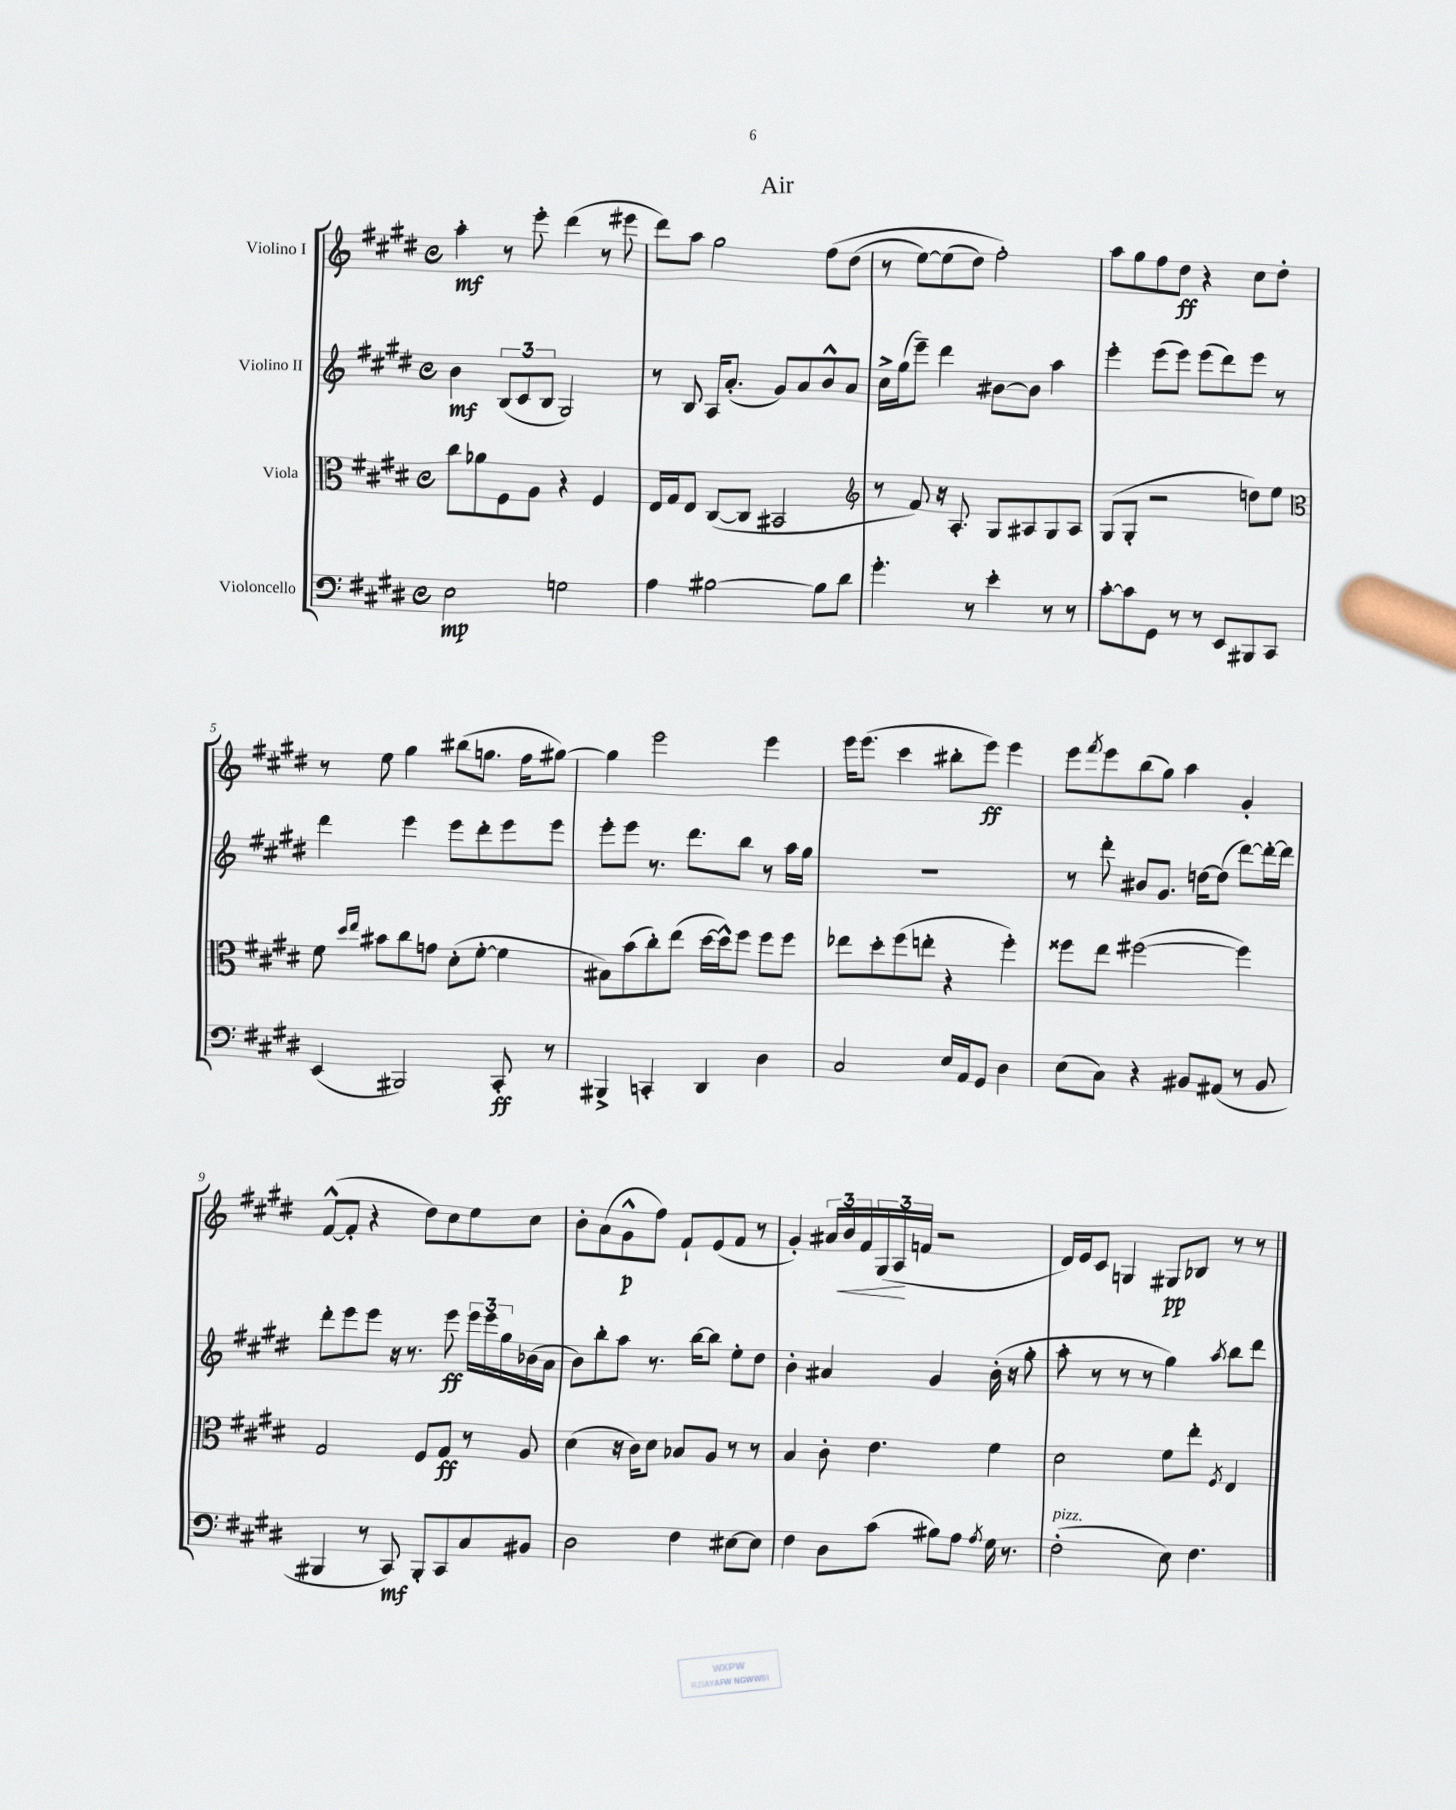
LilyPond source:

\header { title = "Air" }
<<
\new StaffGroup <<
\new Staff = "s0" \with { instrumentName = "Violino I" } {
    \clef treble \key e \major \defaultTimeSignature \time 4/4
    a''4-.\mf r8 e'''8-. dis'''4( r8 eis'''8 |
    dis'''8) a''8 gis''2 fis''8\( dis''8( |
    r8 e''8~) e''8( dis''8) fis''2-.\) |
    a''8 gis''8 fis''8 dis''8\ff r4 cis''8 dis''8-. |
    r8 e''8 gis''4 bis''8( g''8. fis''16 gis''8~) |
    gis''4 e'''2 e'''4 |
    e'''16 e'''8.( cis'''4 bis''8-. e'''8\ff) e'''4 |
    e'''8 \acciaccatura { fis'''8 } e'''8 b''8( gis''8) a''4 gis'4-. |
    fis'8~-^( fis'8-. r4 dis''8) cis''8 e''8 cis''8 |
    b'8-. a'8( gis'8-^\p fis''8) fis'8-! e'8( fis'8 r8 |
    gis'4-.) \tuplet 3/2 { ais'16 b'16\< fis'16 } \tuplet 3/2 { gis16( a16\! f'16 } r2 |
    dis'16) e'16 cis'8 g4 gis8\pp bes8 r8 r8 \bar "|." |
}
\new Staff = "s1" \with { instrumentName = "Violino II" } {
    \clef treble \key e \major \defaultTimeSignature \time 4/4
    b'4\mf \tuplet 3/2 { b8( cis'8 b8 } gis2) |
    r8 b8 a16 a'8.-.( gis'8) a'8 b'8-^ a'8 |
    cis''16-> gis''16( e'''8--) dis'''4 bis'8~ bis'8 a''4 |
    e'''4-. e'''8( e'''8) e'''8( dis'''8) e'''8 r8 |
    dis'''4 e'''4 e'''8 dis'''8-. e'''8 e'''8 |
    e'''8-. e'''8 r8. dis'''8. b''8 r8 a''16 gis''16 |
    R1 |
    r8 dis'''8-. bis'8 gis'8. d''16~ d''8( dis'''8~) dis'''16~-. dis'''16 |
    dis'''8-. e'''8 e'''8 r16 r8. e'''8\ff \tuplet 3/2 { e'''16 e'''16 gis''16 } bes'16( a'16 |
    b'8) b''8-. a''8 r8. b''16~ b''8 e''8-. dis''8 |
    b'4-. ais'4 gis'4 b'16-.( r16 gis''8-. |
    a''8-. r8 r8 r8 gis''4) \acciaccatura { a''8 } b''8 dis'''8 \bar "|." |
}
\new Staff = "s2" \with { instrumentName = "Viola" } {
    \clef alto \key e \major \defaultTimeSignature \time 4/4
    cis''8 aes'8 fis8 a8 r4 fis4 |
    e16 gis16 e8 cis8~( cis8 bis,2 |
    \clef treble r8 fis'8) r16 a8.-. gis8 ais8 gis8 ais8 |
    gis8( gis8-. r2 d''8) e''8 |
    \clef alto fis'8 \grace { dis''16 e''16 } bis'8 cis''8 g'8 dis'8-.( fis'8~-. fis'4 |
    bis8) b'8( cis''8-.) e''8( dis''16~ dis''16-^) fis''8 fis''8 fis''8 |
    ees''8 dis''8-. fis''8( e''8-. r4 fis''4-.) |
    fisis''8 e''8 fis''2~( fis''4) |
    gis2 fis8 gis8\ff r8 a8 |
    dis'4( r16 cis'16) dis'8 bes8 a8 r8 r8 |
    b4 cis'8-. e'4. fis'4 |
    dis'2 fis'8 e''8-. \acciaccatura { fis8 } e4 \bar "|." |
}
\new Staff = "s3" \with { instrumentName = "Violoncello" } {
    \clef bass \key e \major \defaultTimeSignature \time 4/4
    e2\mp g2 |
    a4 bis2~ bis8 dis'8 |
    gis'4.-. r8 e'4-. r8 r8 |
    cis'8~-. cis'8 gis,8 r8 r8 e,8 bis,,8 cis,8 |
    e,4( bis,,2) cis,8-.\ff r8 |
    bis,,4-> c,4-. dis,4 dis4 |
    cis2 e16 a,16 gis,8 dis4 |
    e8( cis8) r4 bis,8 ais,8( r8 bis,8 |
    bis,,4 r8 cis,8\mf) bis,,8-. cis,8 cis8 bis,8 |
    dis2 fis4 eis8~ eis8 |
    fis4 dis8 cis'8( bis8) a8 \acciaccatura { a8 } gis16 r8. |
    fis2-.^\markup { \italic "pizz." }( e8) fis4. \bar "|." |
}
>>
>>
